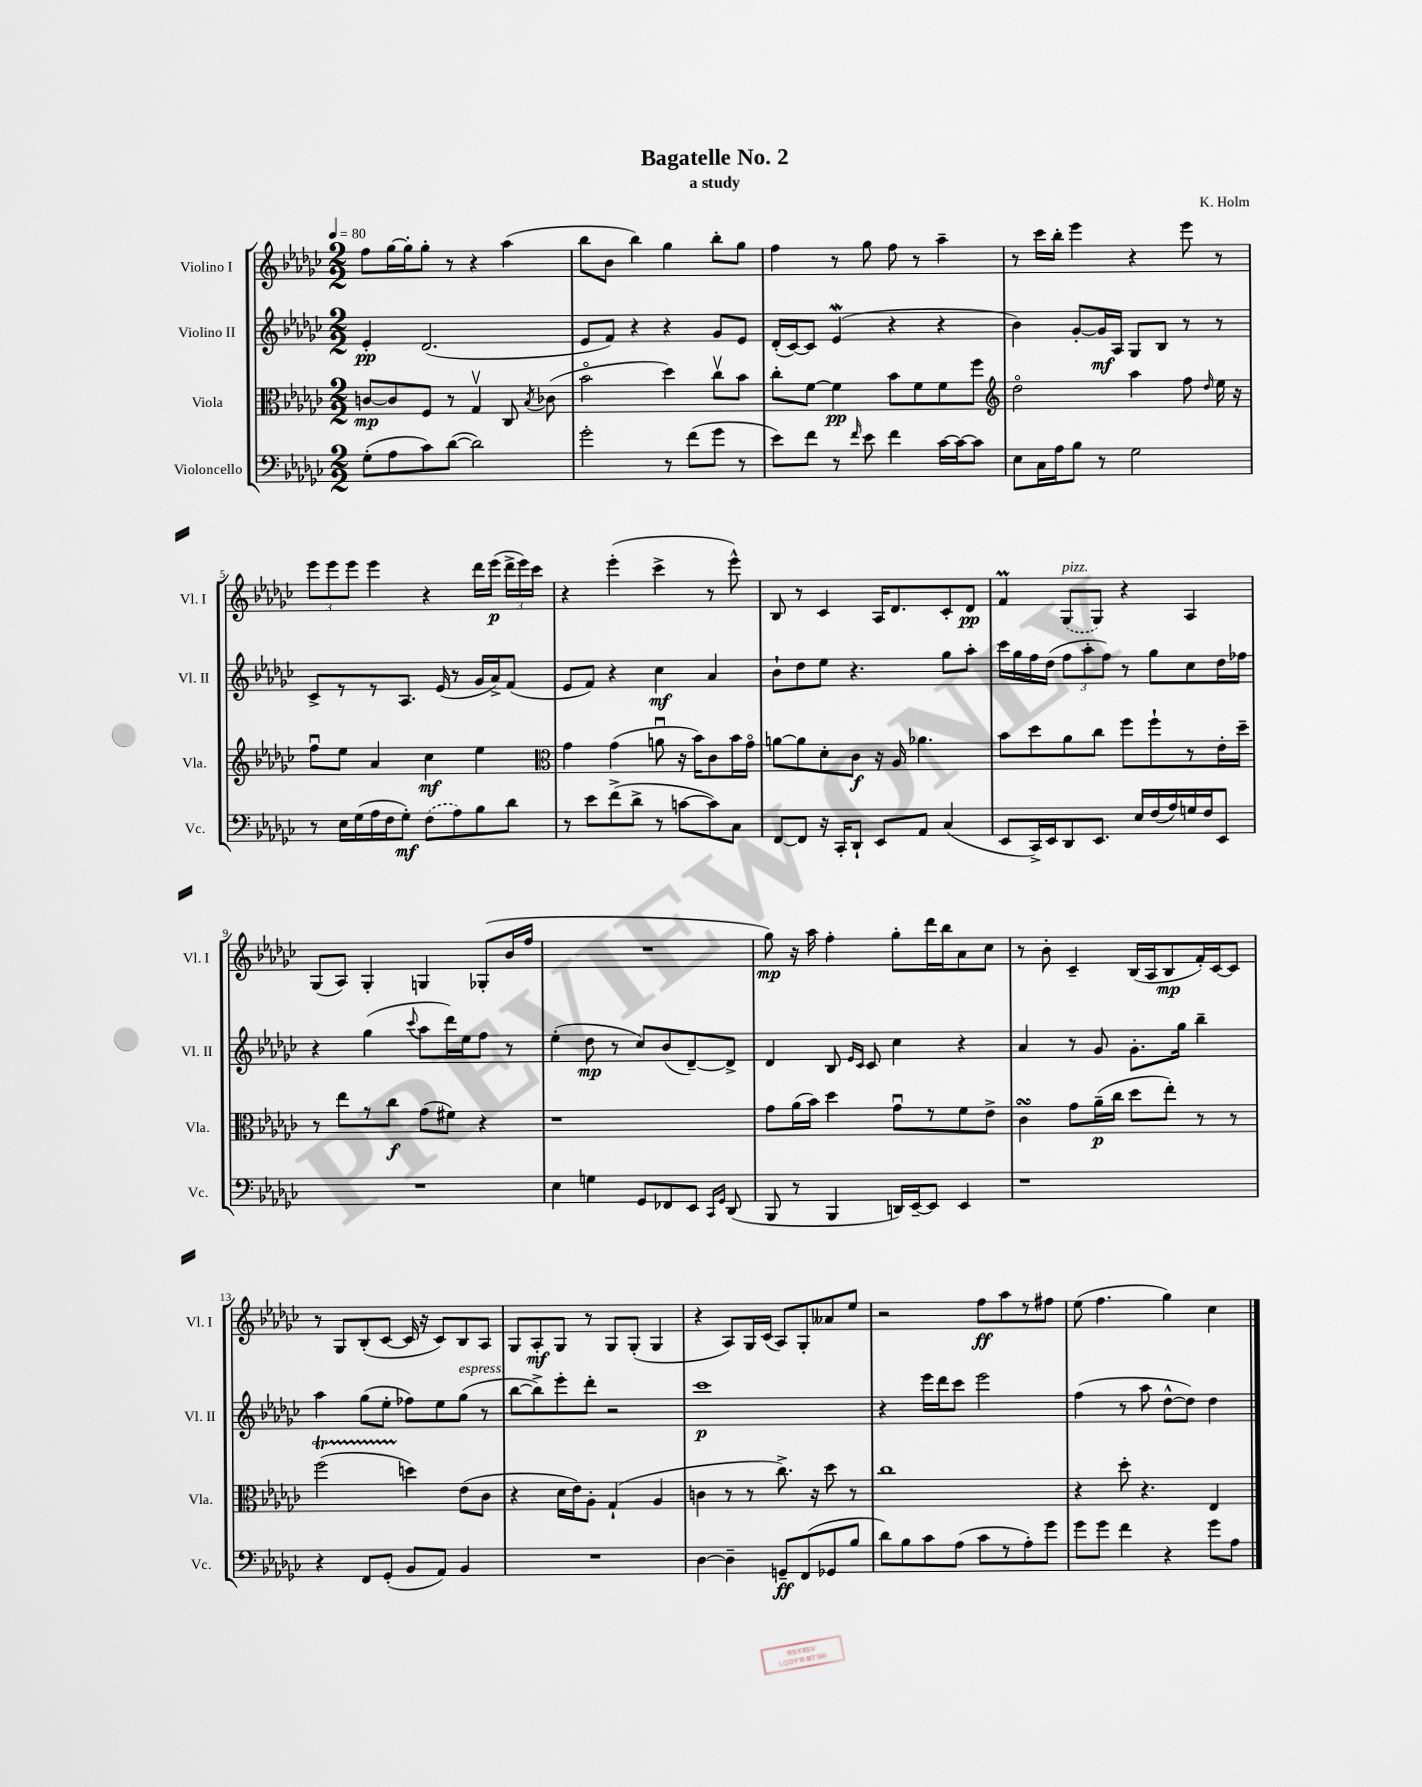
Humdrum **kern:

**kern	**kern	**kern	**kern
*staff4	*staff3	*staff2	*staff1
*clefF4	*clefC3	*clefG2	*clefG2
*k[b-e-a-d-g-c-]	*k[b-e-a-d-g-c-]	*k[b-e-a-d-g-c-]	*k[b-e-a-d-g-c-]
*M2/2	*M2/2	*M2/2	*M2/2
*MM80	*MM80	*MM80	*MM80
(8G-'	[8c	4e-'	8ff
8A-	8c]	.	[16gg-
.	.	.	16gg-']
8c-)	8F	(2.d-	8gg-'
([8d-	8r	.	8r
2d-])	4G-v	.	4r
.	8C-	.	(4aa-
.	8qB-	.	.
.	(8c-	.	.
=	=	=	=
2g-'	2b-o	8e-	8bb-
.	.	8f)	8b-
.	.	4r	4bb-)
8r	4dd-)	4r	4gg-
(8f	.	.	.
8g-	8cc-v	8g-	8bb-'
8r	8b-	8e-	8gg-
=	=	=	=
8e-)	8cc-'	(16d-'	4ff
.	.	[16c-)	.
8f	[8f	8c-]	.
8r	4f]	(4e-	8r
16qqf	.	.	.
8e-	.	.	8gg-
4f	8b-	4r	8ff
.	8f	.	8r
[16c-	8f	4r	4aa-~
16c-_	.	.	.
8c-]	8ff	.	.
=	=	=	=
*	*clefG2	*	*
8E-	2dd-o	4b-)	8r
16C-	.	.	16ccc-
16A-	.	.	16bb-'
8B-	.	[8g-'	4eee-
8r	.	16g-]	.
.	.	16A-	.
2G-	4aa-	8G-	4r
.	.	8B-	.
.	8ff	8r	8eee-
.	16qqdd-	.	.
.	16ee-	8r	8r
.	16r	.	.
=	=	=	=
8r	8ffu	8c-^	12eee-
.	.	.	12eee-
16E-	8ee-	8r	.
.	.	.	12eee-
(16G-	.	.	.
16A-	4a-	8r	4eee-
16F	.	.	.
8G-')	.	8.A-	.
(8F	4cc-	.	4r
.	.	(16e-	.
8A-)	.	8r	.
8B-	4ee-	16g-	16ddd-
.	.	16a-^)	(16eee-
8d-	.	(8f	24ddd-^
.	.	.	24eee-)
.	.	.	24ccc-
=	=	=	=
*	*clefC3	*	*
8r	4g-	8e-	4r
8e-	.	8f)	.
(8f^	(4g-	4r	(4eee-'
8d-^	.	.	.
8r	8au	4cc-	4ccc-^
[8c	16r	.	.
.	16b-)	.	.
8c])	8c-	4a-	8r
8C-	16b-	.	8eee-^^)
.	16g-o	.	.
=	=	=	=
[8FF	[8a	8b-`	8B-
8FF]	8a]	8dd-	8r
16r	8d-'	8ee-	4c-
16CC-'	.	.	.
8DD-`	8c-	4.r	.
8EE-	16r	.	16A-
.	16A-	.	8.d-
8AA-	4.a-	.	.
(4C-	.	8gg-	8c-'
.	.	8aa-'	8d-
=	=	=	=
8EE-	8b-	16ccc-	4f
.	.	16gg-	.
16CC-^)	8dd-	16ff	.
16EE-	.	(16dd-	.
8DD-	8a-	12ff	(8G-
.	.	12aa-'	.
8.EE-	8cc-	.	8G-)
.	.	12ff)	.
.	8ff	8r	4r
16E-	.	.	.
(16F	8ff`	8gg-	.
16A-)	.	.	.
16G	8r	8cc-	4A-
16F	.	.	.
8EE-	16e-'	16dd-	.
.	16dd-~	16ff-	.
=	=	=	=
1r	8r	4r	(8G-
.	8ee-	.	8A-)
.	8r	(4gg-	4G-'
.	8cc-	.	.
.	.	8qqccc-	.
.	(8g-	8aa-	4G
.	8f#)	16ddd-)	.
.	.	16ee-	.
.	4r	8ff	(8G-'
.	.	8r	16b-
.	.	.	16ff
=	=	=	=
4E-	1r	(4ee-'	1r
4G	.	8dd-	.
.	.	8r	.
8GG-	.	8cc-)	.
8FF-	.	(8b-	.
8EE-	.	[8d-~)	.
16qqCC-	.	.	.
16qqGG-	.	.	.
(8DD-	.	8d-^]	.
=	=	=	=
8BBB-	8g-	4d-	8gg-)
8r	(16a-	.	16r
.	16b-)	.	16aa-
4BBB-	4dd-	8B-	4ff'
.	.	16qqe-	.
.	.	16qqc-	.
.	.	8c-	.
16DD)	8g-u	4cc-	8gg-'
[16EE-~	.	.	.
8EE-]	8r	.	16ddd-
.	.	.	16bb-
4EE-	8f	4r	8a-
.	8e-^	.	8cc-
=	=	=	=
1r	4c-	4a-	8r
.	.	.	8b-'
.	8g-	8r	4c-~
.	(16a-~	8g-	.
.	16cc-	.	.
.	8dd-	8.g-'	(16B-
.	.	.	16A-
.	8ee-')	.	8B-
.	.	16gg-	.
.	8r	4bb-~	16f')
.	.	.	[16c-
.	8r	.	8c-]
=	=	=	=
4r	(2ff	4aa-	8r
.	.	.	8G-
8FF	.	(8gg-	(8B-'
(8GG-'	.	8ee-'	[8c-
8BB-	4dd)	8ff-)	16c-]
.	.	.	16r
8AA-)	.	8ee-	8c-)
4BB-	(8e-	(8gg-	8B-
.	8c-	8r	8A-
=	=	=	=
1r	4r	[8bb-	8G-
.	.	8bb-^])	8A-'
.	16d-	8eee-'	8G-
.	16e-)	.	.
.	8A-'	8ddd-'	8r
.	(4G-`	2r	8G-
.	.	.	(8G-'
.	4A-	.	4G-
=	=	=	=
[4D-	4c	1ccc-	4r
4D-~]	8r	.	8A-)
.	8r	.	16G-
.	.	.	(16c-
8GG~	8.cc-^)	.	8A-)
(8FF	.	.	8G-'
.	16r	.	.
8GG-	8dd-	.	8a--
8B-	8r	.	8ee-
=	=	=	=
8d-)	1cc-	4r	2r
8B-	.	.	.
8c-	.	16eee-	.
.	.	16ddd-	.
(8A-	.	8ccc-	.
8c-	.	2eee-	8ff
8r	.	.	8aa-
8A-')	.	.	8r
8g-	.	.	8ff#
=	=	=	=
8g-	4r	(4ff	(8ee-
8g-	.	.	4.ff
4f	8dd-'	8r	.
.	4.r	8aa-	.
4r	.	[8dd-^^	4gg-)
.	.	8dd-])	.
8g-	4E-	4dd-	4cc-
8A-	.	.	.
==	==	==	==
*-	*-	*-	*-
